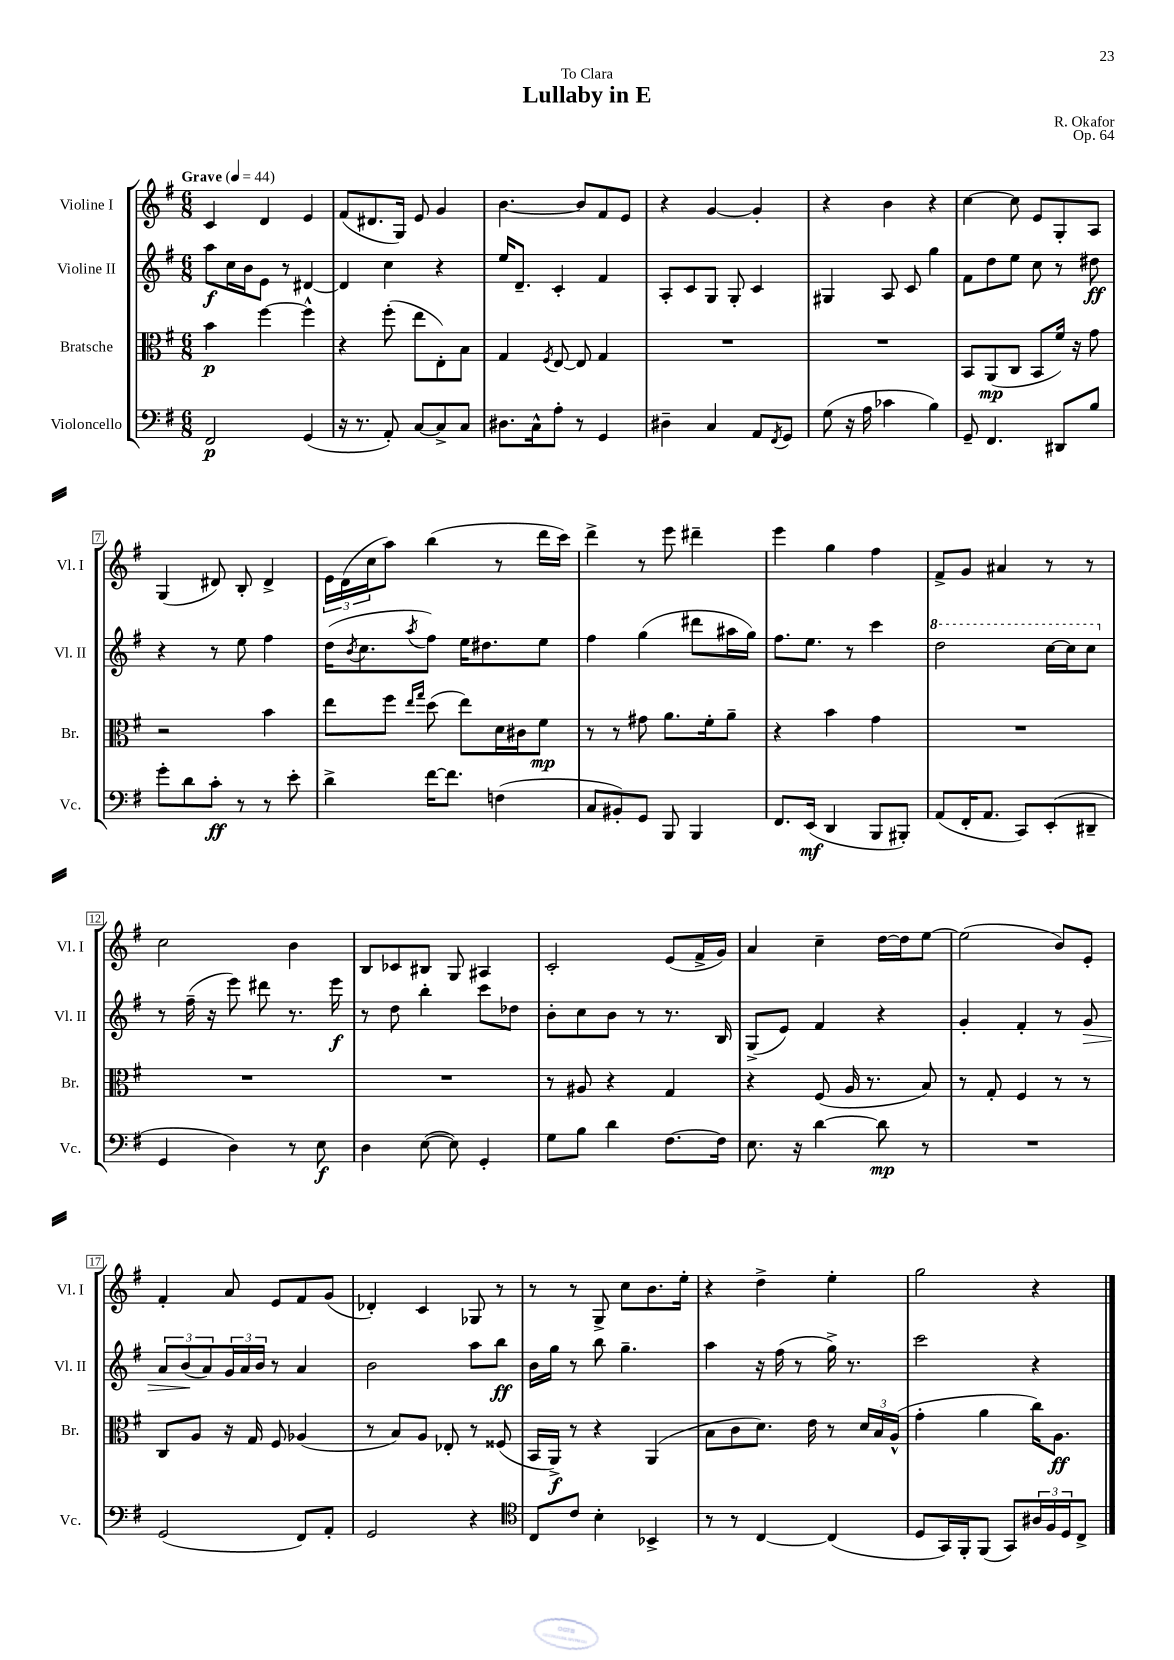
\header { title = "Lullaby in E" composer = "R. Okafor" dedication = "To Clara" opus = "Op. 64" }
<<
\new StaffGroup <<
\new Staff = "s0" \with { instrumentName = "Violine I" shortInstrumentName = "Vl. I" } {
    \clef treble \key g \major \numericTimeSignature \time 6/8 \tempo "Grave" 4 = 44
    c'4 d'4 e'4 |
    fis'8( dis'8. g16) e'8 g'4 |
    b'4.~ b'8 fis'8 e'8 |
    r4 g'4~ g'4-. |
    r4 b'4 r4 |
    c''4~ c''8 e'8 g8-. a8 |
    g4( dis'8) b8-. dis'4-> |
    \tuplet 3/2 { e'16 d'16( c''16 } a''8) b''4( r8 d'''16 c'''16) |
    d'''4-> r8 e'''8 dis'''4-- |
    e'''4 g''4 fis''4 |
    fis'8-> g'8 ais'4 r8 r8 |
    c''2 b'4 |
    b8 ces'8 bis8 g8 ais4 |
    c'2-. e'8( fis'16-> g'16) |
    a'4 c''4-- d''16~ d''16 e''8~ |
    e''2( b'8) e'8-. |
    fis'4-. a'8 e'8 fis'8 g'8( |
    des'4-.) c'4 ges8 r8 |
    r8 r8 g8-> c''8 b'8. e''16-. |
    r4 d''4-> e''4-. |
    g''2 r4 \bar "|." |
}
\new Staff = "s1" \with { instrumentName = "Violine II" shortInstrumentName = "Vl. II" } {
    \clef treble \key g \major \numericTimeSignature \time 6/8
    a''8\f c''16 b'16 e'8 r8 dis'4~ |
    dis'4 c''4 r4 |
    e''16 d'8.-- c'4-. fis'4 |
    a8-. c'8 g8 g8-. c'4 |
    gis4 a8 c'8 g''4 |
    fis'8 d''8 e''8 c''8 r8 dis''8\ff |
    r4 r8 e''8 fis''4 |
    d''16( \acciaccatura { b'8 } c''8. \acciaccatura { a''8 } fis''8) e''16 dis''8. e''8 |
    fis''4 g''4( dis'''8 ais''16 g''16) |
    fis''8. e''8. r8 c'''4 |
    \ottava #1 d'''2 c'''16~ c'''16 c'''8 \ottava #0 |
    r8 fis''16--( r16 e'''8) dis'''8 r8. e'''16\f |
    r8 d''8 b''4-. c'''8 des''8 |
    b'8-. c''8 b'8 r8 r8. b16 |
    g8->( e'8) fis'4 r4 |
    g'4-. fis'4-. r8 g'8\> |
    \tuplet 3/2 { a'8 b'8\!( a'8) } \tuplet 3/2 { g'16 a'16 b'16 } r8 a'4 |
    b'2 a''8 b''8\ff |
    b'16 g''16 r8 b''8 g''4.-- |
    a''4 r16 fis''16( r8 g''16->) r8. |
    c'''2 r4 \bar "|." |
}
\new Staff = "s2" \with { instrumentName = "Bratsche" shortInstrumentName = "Br." } {
    \clef alto \key g \major \numericTimeSignature \time 6/8
    b'4\p fis''4~ fis''4-^ |
    r4 fis''8-.( e''8 e8-.) b8 |
    g4 \acciaccatura { fis8 } e8~ e8 g4 |
    R2. |
    R2. |
    b,8 a,8\mp( c8 b,8 fis'16) r16 g'8 |
    r2 b'4 |
    e''8 fis''8 \grace { e''16 g''16 } d''8( e''8) d'16 cis'16 fis'8\mp |
    r8 r8 gis'8 a'8. fis'16-. a'8-- |
    r4 b'4 g'4 |
    R2. |
    R2. |
    R2. |
    r8 ais8 r4 g4 |
    r4 fis8( a16 r8. b8) |
    r8 g8-. fis4 r8 r8 |
    c8 a8 r16 g16 fis8 aes4( |
    r8 b8) a8 ees8-. r8 fisis8( |
    b,16 a,16->\f) r8 r4 a,4( |
    b8 c'8 d'8.) e'16 r8 \tuplet 3/2 { d'16 b16 a16-^( } |
    g'4-. a'4 c''16) a8.\ff \bar "|." |
}
\new Staff = "s3" \with { instrumentName = "Violoncello" shortInstrumentName = "Vc." } {
    \clef bass \key g \major \numericTimeSignature \time 6/8
    fis,2\p g,4( |
    r16 r8. a,8-.) c8~ c8-> c8 |
    dis8. c16-^ a8-. r8 g,4 |
    dis4-- c4 a,8 \acciaccatura { fis,8 } g,8 |
    g8( r16 a16 ces'4 b4) |
    g,8-- fis,4. dis,8 b8 |
    g'8-. d'8 c'8-.\ff r8 r8 e'8-. |
    d'4-> fis'16~ fis'8. f4( |
    c8 bis,8-.) g,8 b,,8 b,,4 |
    fis,8. e,16\mf( d,4 b,,8 bis,,8-.) |
    a,8( fis,16-. a,8. c,8) e,8-.( dis,8-- |
    g,4 d4) r8 e8\f |
    d4 e8~( e8) g,4-. |
    g8 b8 d'4 fis8.~ fis16 |
    e8. r16 d'4~ d'8\mp r8 |
    R2. |
    g,2( fis,8) a,8-. |
    g,2 r4 |
    \clef tenor c8 c'8 b4-. bes,4-> |
    r8 r8 c4~ c4( |
    d8 g,16) fis,16-. fis,8( g,8) \tuplet 3/2 { ais16 fis16 d16 } c8-> \bar "|." |
}
>>
>>
\layout { \context { \Score \override BarNumber.stencil = #(make-stencil-boxer 0.1 0.3 ly:text-interface::print) } }
